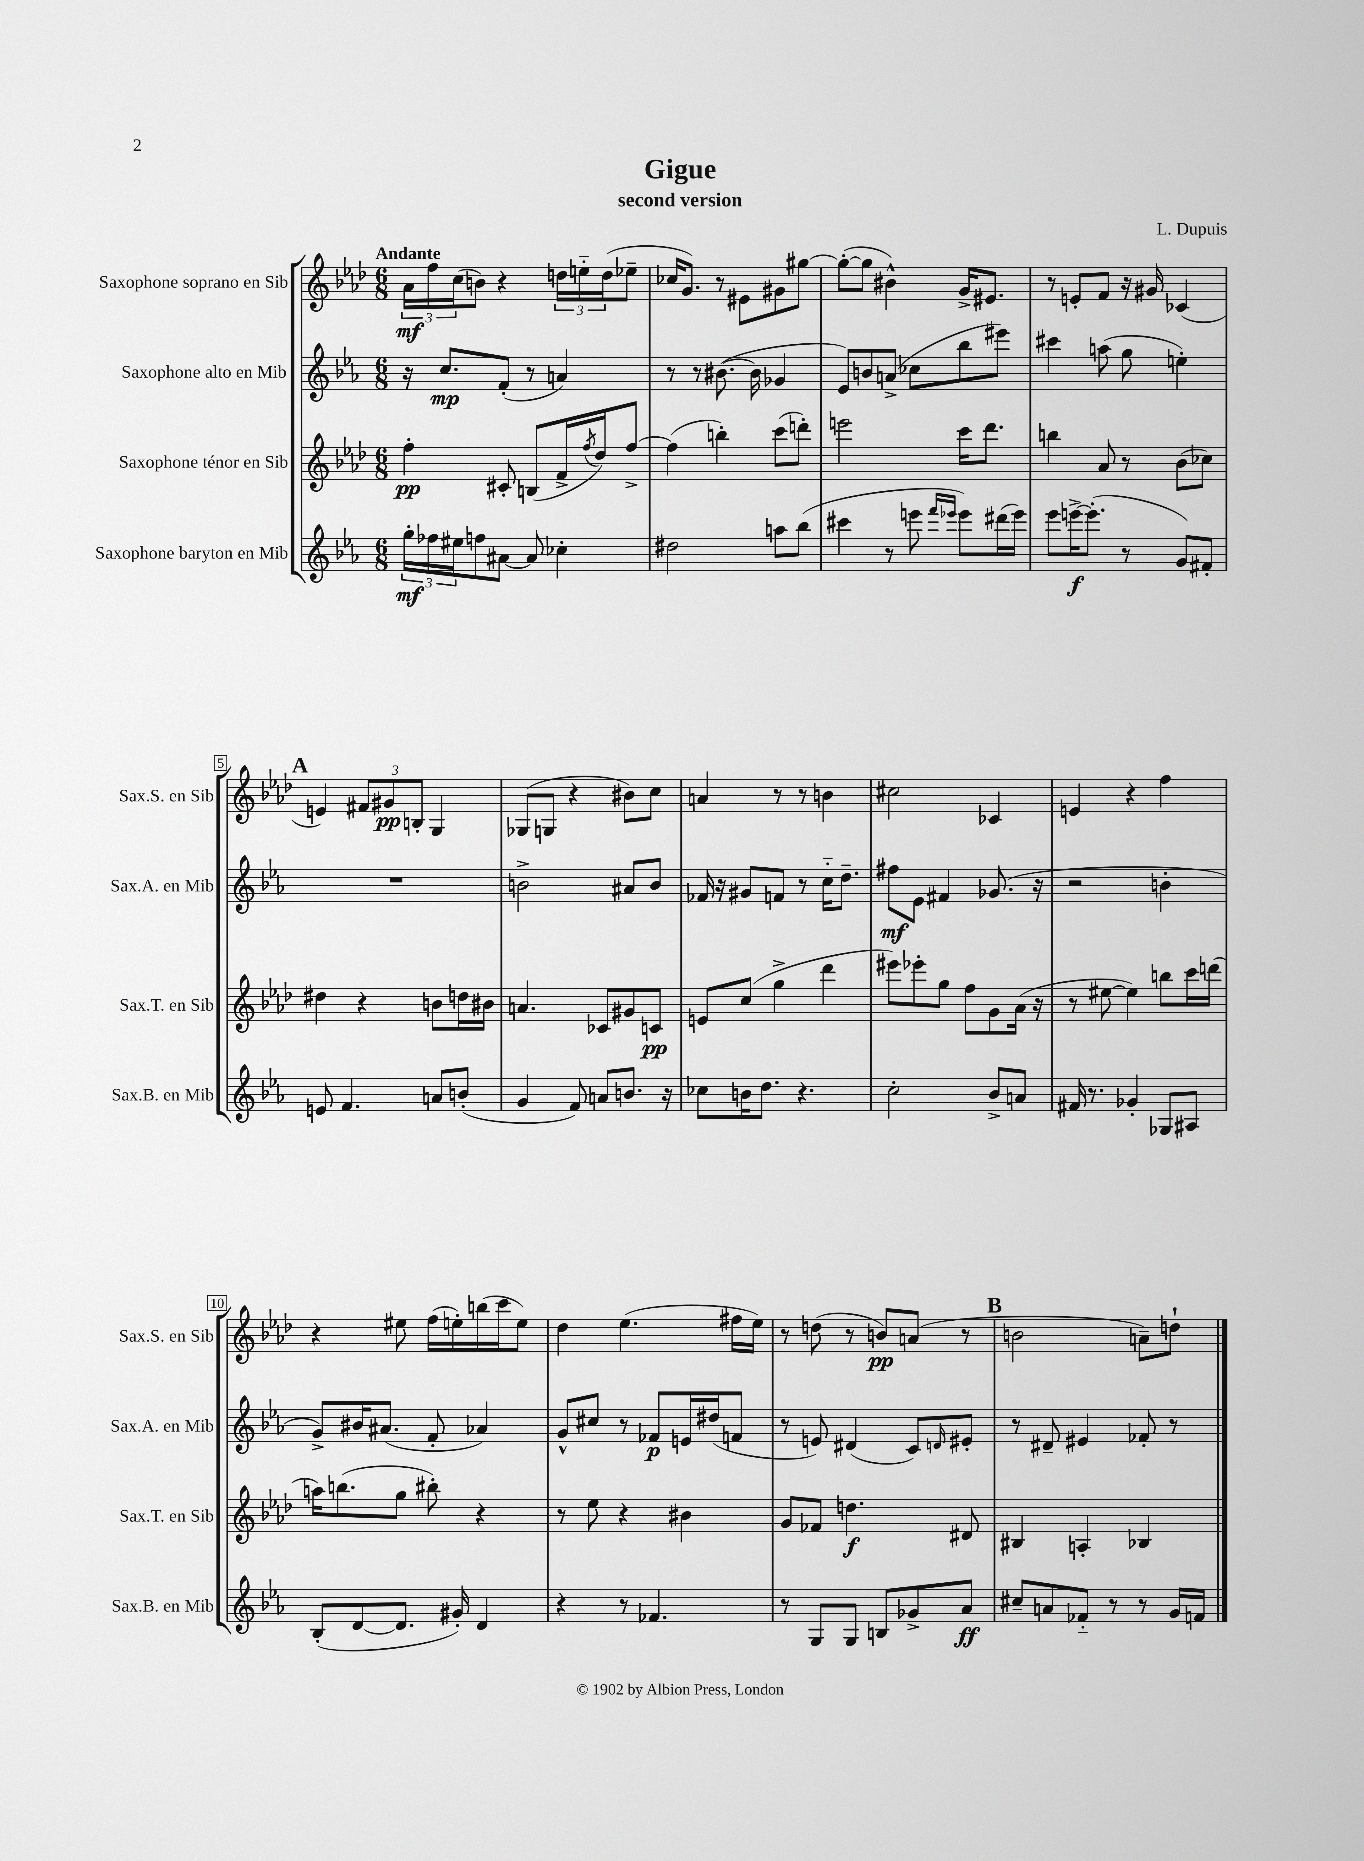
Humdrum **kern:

**kern	**dynam	**kern	**dynam	**kern	**dynam	**kern	**dynam
*part4	*part4	*part3	*part3	*part2	*part2	*part1	*part1
*staff4	*staff4	*staff3	*staff3	*staff2	*staff2	*staff1	*staff1
*I"Saxophone baryton en Mib	*	*I"Saxophone ténor en Sib	*	*I"Saxophone alto en Mib	*	*I"Saxophone soprano en Sib	*
*I'Sax.B. en Mib	*	*I'Sax.T. en Sib	*	*I'Sax.A. en Mib	*	*I'Sax.S. en Sib	*
*clefG2	*	*clefG2	*	*clefG2	*	*clefG2	*
*k[b-e-a-]	*	*k[b-e-a-d-]	*	*k[b-e-a-]	*	*k[b-e-a-d-]	*
*M6/8	*	*M6/8	*	*M6/8	*	*M6/8	*
=1	=1	=1	=1	=1	=1	=1	=1
!	!	!	!	!	!	!LO:TX:a:B:t=Andante	!
24gg'\LL	mf	4ff'\	pp	16r	.	24a-\LL	mf
24ff-X\	.	.	.	.	.	24ff\	.
.	.	.	.	8.cc/L	mp	.	.
24ee#X\J	.	.	.	.	.	(24cc\J	.
8ffn\	.	.	.	.	.	8bn\J)	.
[8a#X\J	.	8c#X'/	.	(8f'/J	.	4r	.
8a#/]	.	(8Bn/L	.	8r	.	.	.
4cc-X'\	.	16f^/L	.	4an/)	.	24ddn\LL	.
.	.	.	.	.	.	24een\	.
.	.	8qff/	.	.	.	.	.
.	.	16dd-/J)	.	.	.	.	.
.	.	.	.	.	.	(24dd\J	.
.	.	[8ff^/J	.	.	.	8ee-X~\J	.
=2	=2	=2	=2	=2	=2	=2	=2
2dd#X\	.	(4ff\]	.	8r	.	16cc-X/KL	.
.	.	.	.	.	.	8.g/J)	.
.	.	.	.	8r	.	.	.
.	.	4bbn'\)	.	([8.b#X\	.	8r	.
.	.	.	.	.	.	8e#X\L	.
.	.	.	.	16b#\]	.	.	.
8aan\L	.	(8ccc\L	.	4g-X/	.	8g#X\	.
(8bb-\J	.	8dddn'\J)	.	.	.	[8gg#X\J	.
=3	=3	=3	=3	=3	=3	=3	=3
4ccc#X\	.	2eeen\	.	8e-/L)	.	(8gg#'\L_	.
.	.	.	.	8bn/	.	8gg#\J]	.
8r	.	.	.	(8an^/J	.	4b#X^^\)	.
8eeen\	.	.	.	8cc-X\L	.	.	.
16qqfff/LL	.	.	.	.	.	.	.
16qqeee-X/JJ	.	.	.	.	.	.	.
8eee-\L)	.	16ccc\KL	.	8bb-\	.	16g^/KL	.
.	.	8.ddd-\J	.	.	.	8.e#X/J	.
(16ddd#X\L	.	.	.	8eee#X\J)	.	.	.
16eee-\JJ)	.	.	.	.	.	.	.
=4	=4	=4	=4	=4	=4	=4	=4
8eee-\L	.	4bbn\	.	4ccc#X\	.	8r	.
[16eeen^\K	f	.	.	.	.	8en'/L	.
(8.eee'\J]	.	.	.	.	.	.	.
.	.	8a-/	.	(8aan\	.	8f/J	.
8r	.	8r	.	8gg\	.	16r	.
.	.	.	.	.	.	16g#X/	.
8g/L)	.	(8b-\L	.	4een'\)	.	(4c-X/	.
8f#X'/J	.	8cc-X\J)	.	.	.	.	.
!!LO:LB:g=z
!!LO:REH:place=s1:t=A
=5	=5	=5	=5	=5	=5	=5	=5
8en/	.	4dd#X\	.	2.r	.	4en/)	.
4.f/	.	.	.	.	.	.	.
.	.	4r	.	.	.	12f#X/L	.
.	.	.	.	.	.	12g#X/	pp
.	.	.	.	.	.	12Bn'/J	.
8an/L	.	8bn\L	.	.	.	4G/	.
(8bn'/J	.	16ddn\L	.	.	.	.	.
.	.	16b#X\JJ	.	.	.	.	.
=6	=6	=6	=6	=6	=6	=6	=6
4g/	.	4.an/	.	2bn^\	.	(8G-X/L	.
.	.	.	.	.	.	8Gn/J	.
8f/)	.	.	.	.	.	4r	.
8an/L	.	8c-X/L	.	.	.	.	.
8.bn/J	.	8g#X/	.	8a#X/L	.	8b#X\L)	.
.	.	8cn/J	pp	8b/J	.	8cc\J	.
16r	.	.	.	.	.	.	.
=7	=7	=7	=7	=7	=7	=7	=7
8cc-X\L	.	8en/L	.	16f-X/	.	4an/	.
.	.	.	.	16r	.	.	.
16bn\K	.	(8cc/J	.	8g#X/L	.	.	.
8.dd\J	.	.	.	.	.	.	.
.	.	4gg^\	.	8fn/J	.	8r	.
4.r	.	.	.	8r	.	8r	.
.	.	4ddd-\	.	16cc\KL	.	4bn\	.
.	.	.	.	8.dd~\J	.	.	.
=8	=8	=8	=8	=8	=8	=8	=8
2cc'\	.	8eee#X\L)	.	8ff#X\L	mf	2cc#X\	.
.	.	8eee-X'\	.	8e-\J	.	.	.
.	.	8gg\J	.	4f#X/	.	.	.
.	.	8ff\L	.	.	.	.	.
8b-^/L	.	8g\	.	(8.g-X/	.	4c-X/	.
8an/J	.	(16a-\Jk	.	.	.	.	.
.	.	16r	.	16r	.	.	.
=9	=9	=9	=9	=9	=9	=9	=9
16f#X/	.	8r	.	2r	.	4en/	.
8.r	.	.	.	.	.	.	.
.	.	[8ee#X\	.	.	.	.	.
4g-X'/	.	4ee#\])	.	.	.	4r	.
8G-X/L	.	8bbn\L	.	4bn'\	.	4ff\	.
8A#X/J	.	16ccc\L	.	.	.	.	.
.	.	(16dddn\JJ	.	.	.	.	.
!!LO:LB:g=z
=10	=10	=10	=10	=10	=10	=10	=10
(8B-'/L	.	16aan\KL)	.	8g^/L)	.	4r	.
.	.	(8.bbn\	.	.	.	.	.
[8d/	.	.	.	16b#X/K	.	.	.
.	.	.	.	(8.a#X/J	.	.	.
8.d/J]	.	8gg\J	.	.	.	8ee#X\	.
.	.	8bb#X'\)	.	8f'/	.	(16ff\LL	.
16g#X'/)	.	.	.	.	.	16een'\)	.
4d/	.	4r	.	4a-X/)	.	(16bbn\	.
.	.	.	.	.	.	16ccc\J	.
.	.	.	.	.	.	8ee\J)	.
=11	=11	=11	=11	=11	=11	=11	=11
4r	.	8r	.	8g^^/L	.	4dd-\	.
.	.	8ee-\	.	8cc#X/J	.	.	.
8r	.	4r	.	8r	.	(4.ee-\	.
4.f-X/	.	.	.	8f-X/L	p	.	.
.	.	4b#X\	.	16en/L	.	.	.
.	.	.	.	(16dd#X/J	.	.	.
.	.	.	.	8fn/J	.	16ff#X\LL	.
.	.	.	.	.	.	16ee-\JJ)	.
=12	=12	=12	=12	=12	=12	=12	=12
8r	.	8g/L	.	8r	.	8r	.
8G/L	.	8f-X/J	.	8en/)	.	(8ddn\	.
8G/J	.	4.ddn\	f	(4d#X/	.	8r	.
8Bn/L	.	.	.	.	.	8bn/L)	pp
8g-X^/	.	.	.	8c/L)	.	(8an/J	.
.	.	.	.	16qqdn/	.	.	.
8a-/J	ff	8d#X/	.	8e#X'/J	.	8r	.
!!LO:REH:place=s1:t=B
=13	=13	=13	=13	=13	=13	=13	=13
8cc#X~/L	.	4B#X/	.	8r	.	2bn\	.
8an/	.	.	.	8d#X~/	.	.	.
8f-X/J	.	4An'/	.	4e#X/	.	.	.
8r	.	.	.	.	.	.	.
8r	.	4B-X/	.	8f-X'/	.	8an~\L)	.
16g/LL	.	.	.	8r	.	8ddn`\J	.
16fn/JJ	.	.	.	.	.	.	.
==	==	==	==	==	==	==	==
*-	*-	*-	*-	*-	*-	*-	*-
